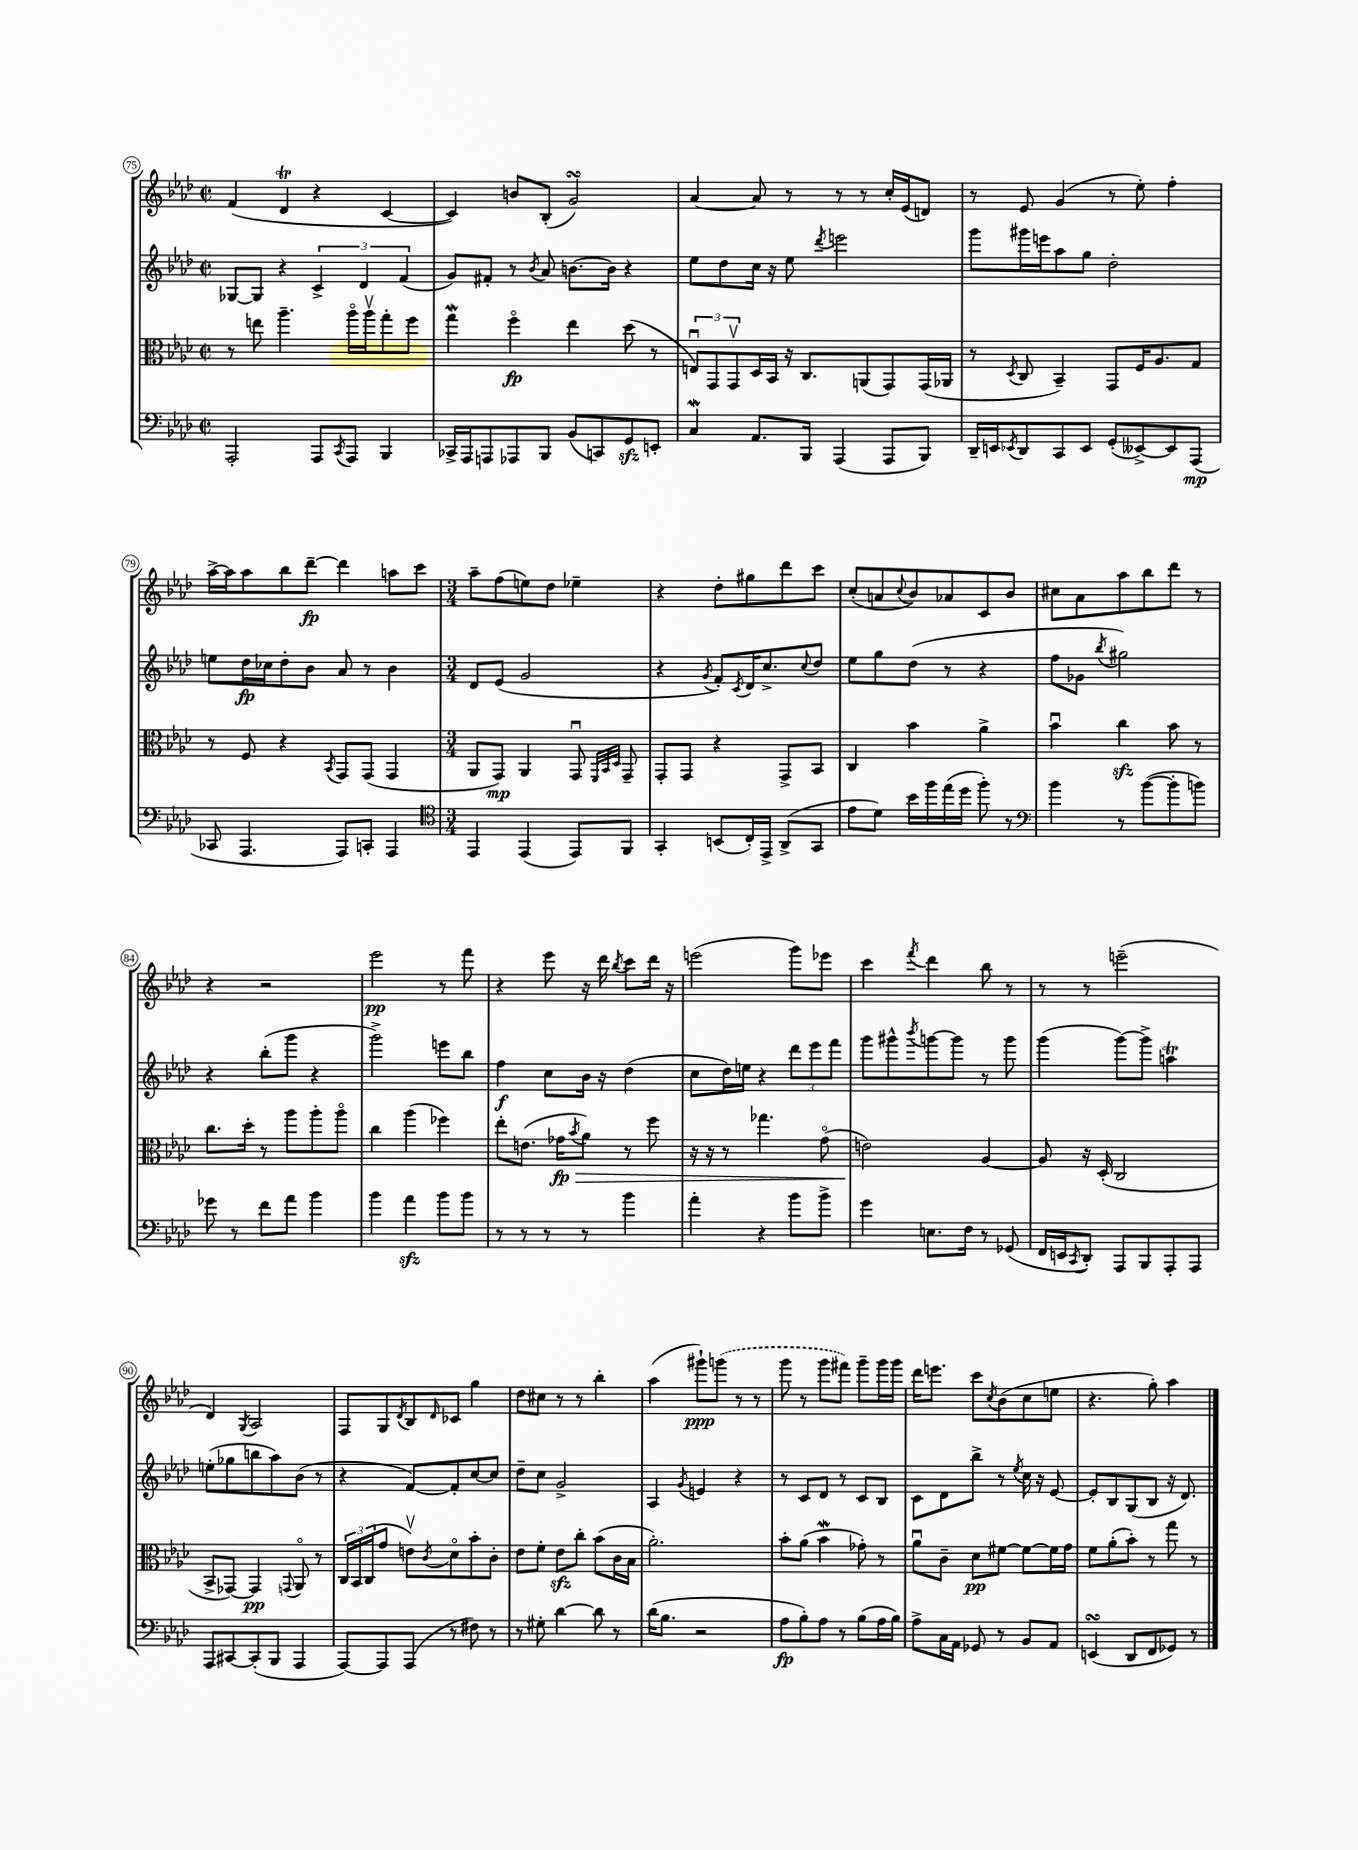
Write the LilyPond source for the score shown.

<<
\new StaffGroup <<
\new Staff = "s0" {
    \clef treble \key aes \major \defaultTimeSignature \time 2/2
    f'4( des'4\trill r4 c'4~ |
    c'4) b'8 bes8-.( g'2\turn) |
    aes'4~ aes'8 r8 r8 r8 c''16-. ees'16( d'8) |
    r8 ees'8 g'4( r8 ees''8-.) f''4-. |
    aes''16~-> aes''16 aes''8 bes''8 des'''8~--\fp des'''4 a''8 c'''8 |
    \numericTimeSignature \time 3/4 aes''8-- f''8( e''8) des''8 ees''4-- |
    r4 des''8-. gis''8 des'''8 c'''8 |
    c''8-.( a'8 \appoggiatura { c''8 } bes'8) aes'8 c'8 bes'8 |
    cis''8 aes'8 aes''8 bes''8 des'''8 r8 |
    r4 r2 |
    ees'''2\pp r8 f'''8 |
    r4 ees'''8 r16 des'''16 \acciaccatura { bes''8 } c'''8 des'''16 r16 |
    e'''2( g'''8) ees'''8 |
    c'''4 \acciaccatura { f'''8 } des'''4 bes''8 r8 |
    r8 r8 e'''2--( |
    des'4) \acciaccatura { g8 } aes2 |
    f8 g8 \acciaccatura { des'8 } bes8 \grace { des'16 } ces'8 g''4 |
    des''8 cis''8 r8 r8 bes''4-. |
    aes''4( gis'''8-!\ppp) \once \slurDashed g'''8( r8 r8 |
    g'''8 r8 g'''8 fis'''8) g'''8-- g'''16 g'''16 |
    des'''16 e'''8. c'''8 \acciaccatura { c''8 } bes'8( c''8 e''8 |
    r4. g''8-.) aes''4 \bar "|." |
}
\new Staff = "s1" {
    \clef treble \key aes \major \defaultTimeSignature \time 2/2
    ges8~ ges8 r4 \tuplet 3/2 { c'4-> des'4 f'4( } |
    g'8) fis'8-. r8 \acciaccatura { bes'8 } aes'8 b'8.~ b'16 r4 |
    ees''8 des''8 c''16 r16 ees''8 \acciaccatura { des'''8 } e'''2 |
    g'''8 gis'''16 e'''16 aes''8 g''8 des''2-. |
    e''8 des''16\fp ces''16 des''8-. bes'8 aes'8 r8 bes'4 |
    \numericTimeSignature \time 3/4 des'8 ees'8( g'2 |
    r4 \acciaccatura { g'8 } f'8-.) \acciaccatura { c'8 } des'16 c''8.-> \appoggiatura { c''8 } des''8 |
    ees''8 g''8 des''8( r8 r4 |
    f''8 ges'8 \acciaccatura { bes''8 } gis''2) |
    r4 bes''8-.( g'''8 r4 |
    g'''2->) e'''8 bes''8 |
    f''4\f c''8 bes'16 r16 des''4( |
    c''8 des''16) e''16 r4 \tuplet 3/2 { des'''8 ees'''8 f'''8 } |
    g'''8 gis'''8-^ \acciaccatura { bes'''8 } g'''8~ g'''8 r8 g'''8 |
    g'''4( g'''8~) g'''8-> a''4\trill |
    e''8-.( ges''8 b''8 aes''8) bes'8( r8 |
    r4 f'8~) f'8-. c''8~ c''8 |
    des''8-- c''8 g'2-> |
    aes4 \acciaccatura { g'8 } e'4 r4 |
    r8 c'8 des'8 r8 c'8 bes8 |
    c'8 des'8 bes''8-> r8 \acciaccatura { ees''8 } c''16 r16 ees'8~ |
    ees'8-. bes8 g8( bes8 r16 des'8.) \bar "|." |
}
\new Staff = "s2" {
    \clef alto \key aes \major \defaultTimeSignature \time 2/2
    r8 e''8 aes''4.-- aes''16\flageolet aes''16\upbow g''8-. f''8 |
    g''4\mordent f''4\flageolet\fp ees''4 des''8( r8 |
    \tuplet 3/2 { e8\downbow) g,8 g,8\upbow } des16 bes,16 r16 c8. a,8( g,8) g,16( aes,16 |
    r8 \acciaccatura { des8 } c8 bes,4--) g,8 f16 aes8. g8 |
    r8 f8 r4 \acciaccatura { bes,8 } g,8 g,8( g,4 |
    \numericTimeSignature \time 3/4 aes,8 g,8\mp) aes,4 g,8\downbow \grace { f,32 bes,32 des32 } g,8-- |
    g,8-. g,8 r4 g,8-> bes,8 |
    c4 bes'4 aes'4-> |
    bes'4\downbow c''4\sfz bes'8 r8 |
    c''8. des''16-. r8 aes''8 aes''8-. aes''8\flageolet |
    c''4 aes''4( fes''4) |
    ees''8-. e'8.( ges'16\fp\> \acciaccatura { bes'8 } aes'8) r8 f''8 |
    r16 r16 r8 ges''4. g'8\flageolet( |
    e'2\!) aes4~ |
    aes8 r16 des16-.( c2 |
    bes,8-> ges,8~) ges,4\pp \appoggiatura { g,8 } aes,8\flageolet r8 |
    \tuplet 3/2 { c16 bes,16 c16( } g'8 e'8\upbow) \acciaccatura { c'8 } des'8\flageolet bes'8-. c'8-. |
    ees'8 f'8-. ees'8\sfz c''8-. bes'8( c'16 bes16 |
    aes'2.-.) |
    bes'8-. aes'8( bes'4\mordent ges'8-.) r8 |
    aes'8\downbow c'8-- des'8\pp fis'8~ fis'8~ fis'16 g'16 |
    f'8 aes'8-.( bes'8-.) r8 g''8 r8 \bar "|." |
}
\new Staff = "s3" {
    \clef bass \key aes \major \defaultTimeSignature \time 2/2
    aes,,2-. aes,,8 \acciaccatura { c,8 } aes,,8 bes,,4 |
    ces,16-> aes,,16 a,,8 aes,,8 bes,,8 bes,8( c,8) g,8\sfz e,8-. |
    c4\mordent aes,8. bes,,16 aes,,4( aes,,8 bes,,8) |
    des,16-- e,16 \acciaccatura { ees,8 } des,8 c,8 ees,8 g,8-.( eeses,8~->) eeses,8 aes,,8\mp( |
    ces,8 aes,,4. aes,,8) c,8-. aes,,4 |
    \numericTimeSignature \time 3/4 \clef tenor ees,4 ees,4( ees,8) f,8 |
    g,4-. b,8( c16-.) ees,16-> aes,8->( g,8 |
    ees'8 des'8) bes'16 f''16 ees''16( des''16 f''8-.) r8 |
    \clef bass bes'4 r8 bes'8~( bes'8-. b'8) |
    ges'8 r8 f'8 aes'8 bes'4 |
    bes'4 aes'4\sfz bes'8 bes'8 |
    r8 r8 r8 r8 bes'4 |
    aes'4-. r4 bes'8 bes'8-> |
    g'4 e8. f16 r8 ges,8( |
    f,16 e,16 \acciaccatura { c,8 } des,8-.) aes,,8 bes,,8 aes,,8-. aes,,8 |
    aes,,8 cis,8~ cis,8-.( bes,,8 aes,,4 |
    aes,,8~) aes,,8 aes,,8( r8 fis8) r8 |
    r8 gis8-. des'4~ des'8 r8 |
    des'16( bes8. r2 |
    aes8\fp bes8-.) aes8 r8 bes8( aes16 bes16) |
    aes8-> c16 aes,16 ges,8 r8 bes,8 aes,8 |
    e,4\turn( des,8 f,8 ges,8) r8 \bar "|." |
}
>>
>>
\layout { \context { \Score currentBarNumber = #75 \override BarNumber.stencil = #(make-stencil-circler 0.1 0.3 ly:text-interface::print) } }
